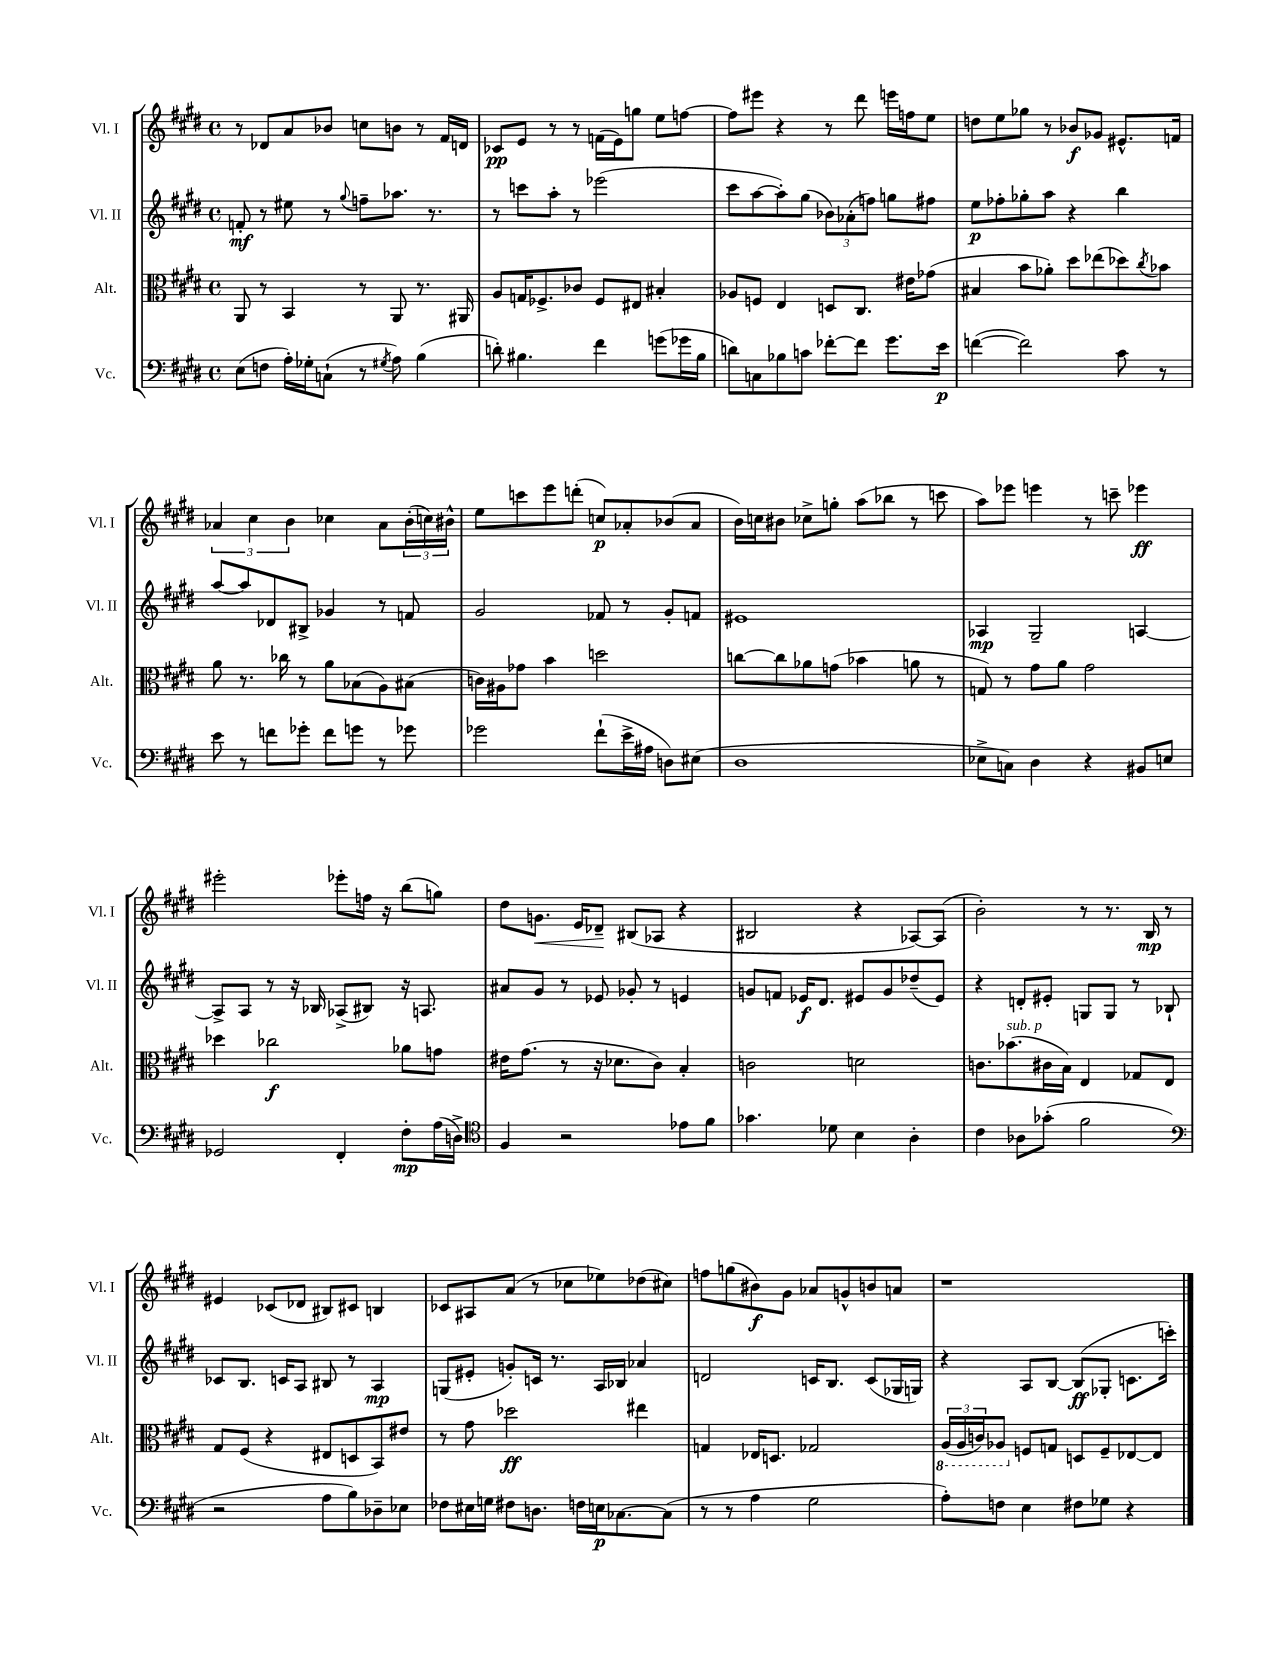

**kern	**kern	**kern	**kern
*staff4	*staff3	*staff2	*staff1
*clefF4	*clefC3	*clefG2	*clefG2
*k[f#c#g#d#]	*k[f#c#g#d#]	*k[f#c#g#d#]	*k[f#c#g#d#]
*M4/4	*M4/4	*M4/4	*M4/4
*met(c)	*met(c)	*met(c)	*met(c)
(8E\L	8AA/	8f'/	8r
8F\J	8r	8r	8d-/L
16A'\LL)	4BB/	8ee#\	8a/
16G-'\J	.	.	.
(8C`\J	.	8r	8b-/J
.	.	8qqgg#/	.
8r	8r	8ff~\L	8cc\L
8qG#/	.	.	.
8A\)	8AA/	8.aa-\J	8b\J
(4B\	8.r	.	8r
.	.	8.r	.
.	.	.	16f#/LL
.	16AA#/	.	16d/JJ
=	=	=	=
8d'\)	8A/L	8r	8c-/L
4.B#\	16G/K	8ccc\L	8e/J
.	8.F-^/	.	.
.	.	8aa'\J	8r
.	8c-/J	8r	8r
4f#\	8F-/L	(2eee-\	(16f\LL
.	.	.	16e\J)
.	8E#/J	.	8gg\J
(8g\L	4B#'/	.	8ee\L
16g-\L	.	.	[8ff\J
16B#\JJ	.	.	.
=	=	=	=
8d\L)	8A-/L	8ccc#\L	8ff\]L
8C\	8F/J	[8aa\	8eee#\J
8B-\	4E/	8aa'\])	4r
8c\J	.	(8gg#\J	.
[8f-'\L	8D/L	12b-\L)	8r
.	.	(12a-'\	.
8f-\]J	8.C#/J	.	8ddd#\
.	.	12ff\J)	.
8.g#\L	.	8gg\L	16eee\LL
.	16e#\LK	.	16ff\J
.	(8g-\J	8ff#\J	8ee\J
16e\Jk	.	.	.
=	=	=	=
([4f\	4B#/	8ee\L	8dd\L
.	.	8ff-'\	8ee\
2f\])	8b\L	8gg-'\	8gg-\J
.	8a-'\J)	8aa\J	8r
.	8dd#\L	4r	8b-/L
.	(8ee-\	.	8g-/J
8c#\	8dd-\)	4bb\	8.e#^^/L
.	8qcc#/	.	.
8r	8b-\J	.	.
.	.	.	16f/Jk
=	=	=	=
8e\	8a\	[8aa/L	6a-/
8r	8.r	8aa/]	.
.	.	.	6cc#\
8f\L	.	8d-/	.
.	16cc-\	.	.
.	.	.	6b\
8g-'\J	8r	8B#^/J	.
8f\L	8a\L	4g-/	4cc-\
8g\J	(8B-\	.	.
8r	8A\)	8r	8a-\L
8g-\	(8B#\J	8f/	(24b'\L
.	.	.	24cc\)
.	.	.	24b#^^\JJ
=	=	=	=
2g-\	16c\LL)	2g#/	8ee\L
.	16A#\J	.	.
.	8g-\J	.	8ccc\
.	4b\	.	8eee\
.	.	.	(8ddd'\J
(8f#`\L	2dd\	8f-/	8cc/L)
16e^\L	.	8r	8a-'/
16A#\JJ	.	.	.
8D\L)	.	8g#'/L	(8b-/
(8E#\J	.	8f/J	8a-/J
=	=	=	=
1D#	[8cc\L	1e#	16b\LL)
.	.	.	16cc\J
.	8cc\]	.	8b#\J
.	8a-\	.	8cc-^\L
.	(8g\J	.	8gg'\J
.	4b-\	.	(8aa\L
.	.	.	8bb-\J
.	8a\	.	8r
.	8r	.	8ccc\
=	=	=	=
8E-^\L	8G/)	4A-/	8aa\L)
8C\J)	8r	.	8eee-\J
4D#\	8g#\L	2G#~/	4eee\
.	8a\J	.	.
4r	2g#\	.	8r
.	.	.	8ccc~\
8BB#/L	.	[4A/	4eee-\
8E/J	.	.	.
=	=	=	=
2GG-/	4dd-\	8A^/]L	2eee#'\
.	.	8A/J	.
.	2cc-\	8r	.
.	.	16r	.
.	.	16B-/	.
4FF#'/	.	(8A-^/L	8eee-'\L
.	.	8B#/J)	16ff\Jk
.	.	.	16r
8F#'\L	8a-\L	16r	(8bb\L
.	.	8.A/	.
(16A\L	8g\J	.	8gg\J)
16D^\JJ)	.	.	.
=	=	=	=
*clefC4	*	*	*
4F#/	16e#\LK	8a#/L	8dd#\L
.	(8.g#\J	.	.
.	.	8g#/J	8.g\J
2r	8r	8r	.
.	.	.	16e/LK
.	16r	8e-/	8d-~/J
.	8.d-\L	.	.
.	.	8g-'/	(8B#/L
.	8c#\J)	8r	8A-/J
8e-\L	4B'/	4e/	4r
8f#\J	.	.	.
=	=	=	=
4.g-\	2c\	8g/L	2B#/
.	.	8f/J	.
.	.	16e-/LK	.
.	.	8.d#/J	.
8d-\	.	.	.
4B\	2d\	8e#/L	4r
.	.	8g/	.
4A'\	.	(8dd-~/	[8A-/L)
.	.	8e#/J)	(8A-/]J
=	=	=	=
4c#\	8.c\L	4r	2b'\)
.	(8.b-\	.	.
8A-\L	.	8d'/L	.
(8g-'\J	16c#\L	8e#'/J	.
.	16B\JJ)	.	.
2f#\	4E/	8G/L	8r
.	.	8G/J	8.r
.	8G-/L	8r	.
.	.	.	16B/
.	8E/J	8B-`/	8r
=	=	=	=
*clefF4	*	*	*
2r	8G#/L	8c-/L	4e#/
.	(8F#/J	8.B/J	.
.	4r	.	(8c-/L
.	.	16c/LK	.
.	.	8A/J	8d-/J
8A\L	8E#/L	8B#/	8B#/L)
8B\)	8D/	8r	8c#/J
8D-~\	8BB/)	4A/	4B/
8E-\J	8e#/J	.	.
=	=	=	=
8F-\L	8r	(8G/L	8c-/L
16E#\L	8g#\	8e#'/J	8A#/
16G\JJ	.	.	.
8F#\L	2dd-\	8g'/L)	(8a/J
8.D\J	.	16c/Jk	8r
.	.	8.r	.
.	.	.	8cc-\L
16F\LL	.	.	.
16E\J	.	16A/LL	8ee-\)
[8.C-\	.	16B-/JJ	.
.	4ee#\	4a-/	(8dd-\
(8C-\]J	.	.	8cc#\J)
=	=	=	=
8r	4G/	2d/	8ff\L
8r	.	.	(8gg\
4A\	16E-/LK	.	8b#\)
.	8.D/J	.	.
.	.	.	8g#\J
2G#\	2G-/	16c/LK	8a-/L
.	.	8.B/J	.
.	.	.	8g^^/
.	.	(8c/L	8b/
.	.	16G-/L	8a/J
.	.	16G/JJ)	.
=	=	=	=
8A'\L)	(24AA/LL	4r	1r
.	24AA/	.	.
.	24C/J)	.	.
8F\J	8AA-/J	.	.
4E\	8F/L	8A/L	.
.	8G/J	[8B/J	.
8F#\L	8D/L	(8B/]L	.
8G-\J	8F~/	8G-'/J	.
4r	[8E-/	8.c\L	.
.	8E-/]J	.	.
.	.	16ccc'\Jk)	.
==	==	==	==
*-	*-	*-	*-
